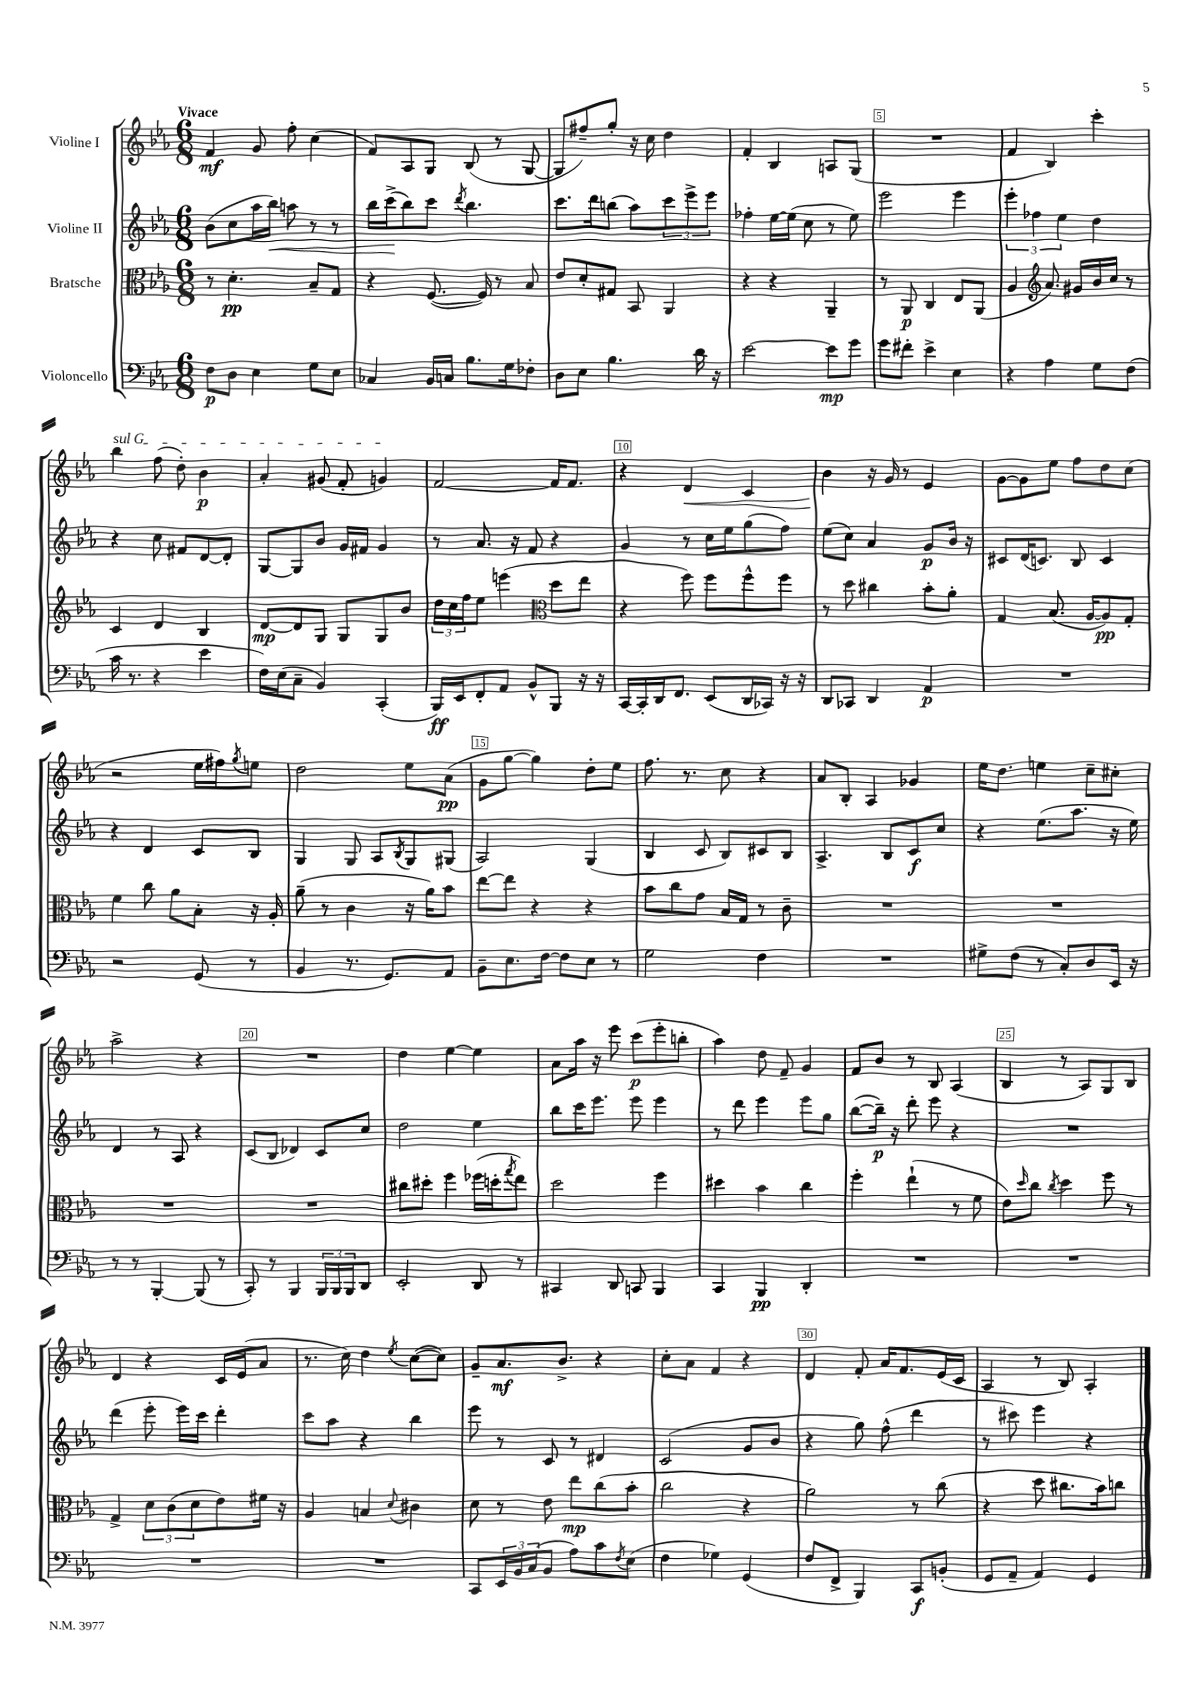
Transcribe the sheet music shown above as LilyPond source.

<<
\new StaffGroup <<
\new Staff = "s0" \with { instrumentName = "Violine I" } {
    \clef treble \key ees \major \numericTimeSignature \time 6/8 \tempo "Vivace"
    f'4\mf g'8 f''8-. c''4( |
    f'8) aes8 g8 bes8( r8 g8~ |
    g8 fis''8--) g''8-. r16 c''16 d''4 |
    f'4-. bes4 a8 g8( |
    R2. |
    f'4 bes4) c'''4-. |
    \once \override TextSpanner.bound-details.left.text = \markup { \italic "sul G" } bes''4\startTextSpan f''8( d''8-.) bes'4\p |
    aes'4-. gis'8( f'8-. g'4\stopTextSpan) |
    f'2~ f'16 f'8. |
    r4 d'4\< c'4 |
    bes'4\! r16 g'16 r8 ees'4 |
    g'8~ g'8 ees''8 f''8 d''8 c''8( |
    r2 ees''16 fis''16) \acciaccatura { g''8 } e''8 |
    d''2 ees''8 aes'8\pp( |
    g'8 g''8~ g''4) d''8-. ees''8 |
    f''8. r8. c''8 r4 |
    aes'8 bes8-. aes4 ges'4 |
    ees''16 d''8. e''4 c''8-- cis''8-. |
    aes''2-> r4 |
    R2. |
    d''4 ees''4~ ees''4 |
    aes'8 aes''16 r16 ees'''8 c'''8\p( ees'''8-. b''8-. |
    aes''4) d''8 f'8-- g'4 |
    f'8 bes'8 r8 bes8 aes4( |
    bes4 r8 aes8) g8 bes8 |
    d'4 r4 c'16 ees'16( aes'8 |
    r8. c''16) d''4 \acciaccatura { ees''8 } c''8~( c''8) |
    g'8-- aes'8.\mf bes'8.-> r4 |
    c''8-. aes'8 f'4 r4 |
    d'4 f'8-. aes'16 f'8. ees'16( c'16 |
    aes4 r8 bes8) aes4-. \bar "|." |
}
\new Staff = "s1" \with { instrumentName = "Violine II" } {
    \clef treble \key ees \major \numericTimeSignature \time 6/8
    bes'8( c''8 aes''16 bes''16\<) a''8 r8 r8 |
    bes''16 c'''16->\!( bes''8) c'''8 \acciaccatura { d'''8 } bes''4. |
    c'''8. d'''16 b''8( aes''8) \tuplet 3/2 { c'''8 ees'''8-> ees'''8 } |
    fes''4-. ees''16~ ees''16( c''8 r8 ees''8) |
    ees'''2 ees'''4 |
    \tuplet 3/2 { ees'''4-. fes''4 ees''4 } d''4 |
    r4 c''8 fis'8 d'8~ d'8-. |
    g8~ g8 bes'8 g'16 fis'16 g'4 |
    r8 aes'8. r16 f'8 r4 |
    g'4 r8 c''16 ees''16 g''8( f''8) |
    ees''8( c''8) aes'4 g'8\p bes'16 r16 |
    cis'8 d'16( c'8.) bes8 c'4 |
    r4 d'4 c'8 bes8 |
    g4 g8 aes8 \acciaccatura { bes8 } g8 gis8( |
    aes2) g4( |
    bes4 c'8 bes8) cis'8 bes8 |
    aes4.-> bes8 c'8\f c''8 |
    r4 ees''8.( aes''8. r16 ees''16) |
    d'4 r8 aes8 r4 |
    c'8( bes8 des'4) c'8 c''8 |
    d''2 ees''4 |
    bes''8 c'''16 ees'''8. ees'''8 ees'''4 |
    r8 d'''8 ees'''4 ees'''8 g''8 |
    bes''8~( bes''16--\p) r16 d'''8-. ees'''8 r4 |
    R2. |
    d'''4( ees'''8-. ees'''16) c'''16 d'''4-. |
    c'''8 aes''8 r4 bes''4 |
    ees'''8 r8 c'8 r8 dis'4 |
    c'2( g'8 bes'8 |
    r4 g''8) f''8-^( d'''4 |
    r8 cis'''8) ees'''4 r4 \bar "|." |
}
\new Staff = "s2" \with { instrumentName = "Bratsche" } {
    \clef alto \key ees \major \numericTimeSignature \time 6/8
    r8 d'4.-.\pp bes8-- g8 |
    r4 f8.~( f16) r8 bes8 |
    ees'8 d'8-. gis8 bes,8 aes,4 |
    r4 r4 aes,4-- |
    r8 aes,8\p c4 ees8 aes,8( |
    aes4 \clef treble aes'8.) gis'16 bes'16 c''16 r8 |
    c'4 d'4 bes4 |
    d'8~\mp d'8 g8 g8 g8 bes'8 |
    \tuplet 3/2 { d''16 c''16 f''16 } ees''8 e'''4( \clef alto d''8 ees''8 |
    r4 f''8) f''8 f''8-^ f''8 |
    r8 d''8 cis''4 bes'8-. aes'8-. |
    g4 bes8.( aes16~ aes8\pp) g8-. |
    f'4 c''8 aes'8 bes8-. r16 aes16-. |
    aes'8--( r8 c'4 r16 aes'16) bes'8 |
    ees''8~ ees''8 r4 r4 |
    bes'8 c''8 g'8 bes16 g16 r8 c'8-- |
    R2. |
    R2. |
    R2. |
    R2. |
    cis''8 dis''8-. f''4 fes''16( d''16-. \acciaccatura { g''8 } ees''8) |
    d''2 f''4 |
    dis''4 bes'4 c''4 |
    f''4-. ees''4-!( r8 f'8 |
    ees'8) \grace { d''16 } c''8 \acciaccatura { c''8 } d''4 f''8 r8 |
    g4-> \tuplet 3/2 { d'8 c'8( d'8 } ees'8) fis'16 r16 |
    aes4 b4 \appoggiatura { d'8 } cis'4 |
    d'8 r8 ees'8 ees''8\mp c''8( bes'8-. |
    c''2 r4 |
    aes'2) r8 c''8( |
    r4 d''8 cis''8. bes'16) c''8 \bar "|." |
}
\new Staff = "s3" \with { instrumentName = "Violoncello" } {
    \clef bass \key ees \major \numericTimeSignature \time 6/8
    f8\p d8 ees4 g8 ees8 |
    ces4 bes,16 c16 bes8. g16 fes8-. |
    d8 ees8 bes4. d'16 r16 |
    ees'2~ ees'8\mp g'8 |
    g'8 fis'8-. ees'4-> ees4 |
    r4 aes4 g8 f8( |
    c'16 r8. r4 ees'4 |
    f16) ees16( c8-- bes,4) c,4-.( |
    bes,,16\ff) ees,16 f,8-. aes,8 bes,8-^ bes,,8 r16 r16 |
    c,16~ c,16-. d,16 f,8. ees,8( d,16 ces,16) r16 r16 |
    d,8 ces,8 d,4 aes,4\p |
    R2. |
    r2 g,8( r8 |
    bes,4 r8. g,8.) aes,8 |
    bes,8-- ees8. f16~ f8 ees8 r8 |
    g2 f4 |
    R2. |
    gis8-> f8( r8 c8-.) d8 ees,16 r16 |
    r8 r8 bes,,4~-. bes,,8( r8 |
    c,8-.) r8 bes,,4 \tuplet 3/2 { bes,,16 bes,,16 bes,,16 } d,8 |
    ees,2-. d,8 r8 |
    cis,4 d,8 c,8 bes,,4 |
    c,4 bes,,4\pp d,4-. |
    R2. |
    R2. |
    R2. |
    R2. |
    c,8 \tuplet 3/2 { ees,16 bes,16 c16( } bes,8 aes8) c'8 \acciaccatura { f8 } ees8( |
    f4 ges4) g,4( |
    f8 f,8-> bes,,4) c,8\f b,8-.( |
    g,8 aes,8-- aes,4) g,4 \bar "|." |
}
>>
>>
\layout { \context { \Score \override BarNumber.break-visibility = ##(#f #t #t) barNumberVisibility = #(every-nth-bar-number-visible 5) \override BarNumber.stencil = #(make-stencil-boxer 0.1 0.3 ly:text-interface::print) } }
